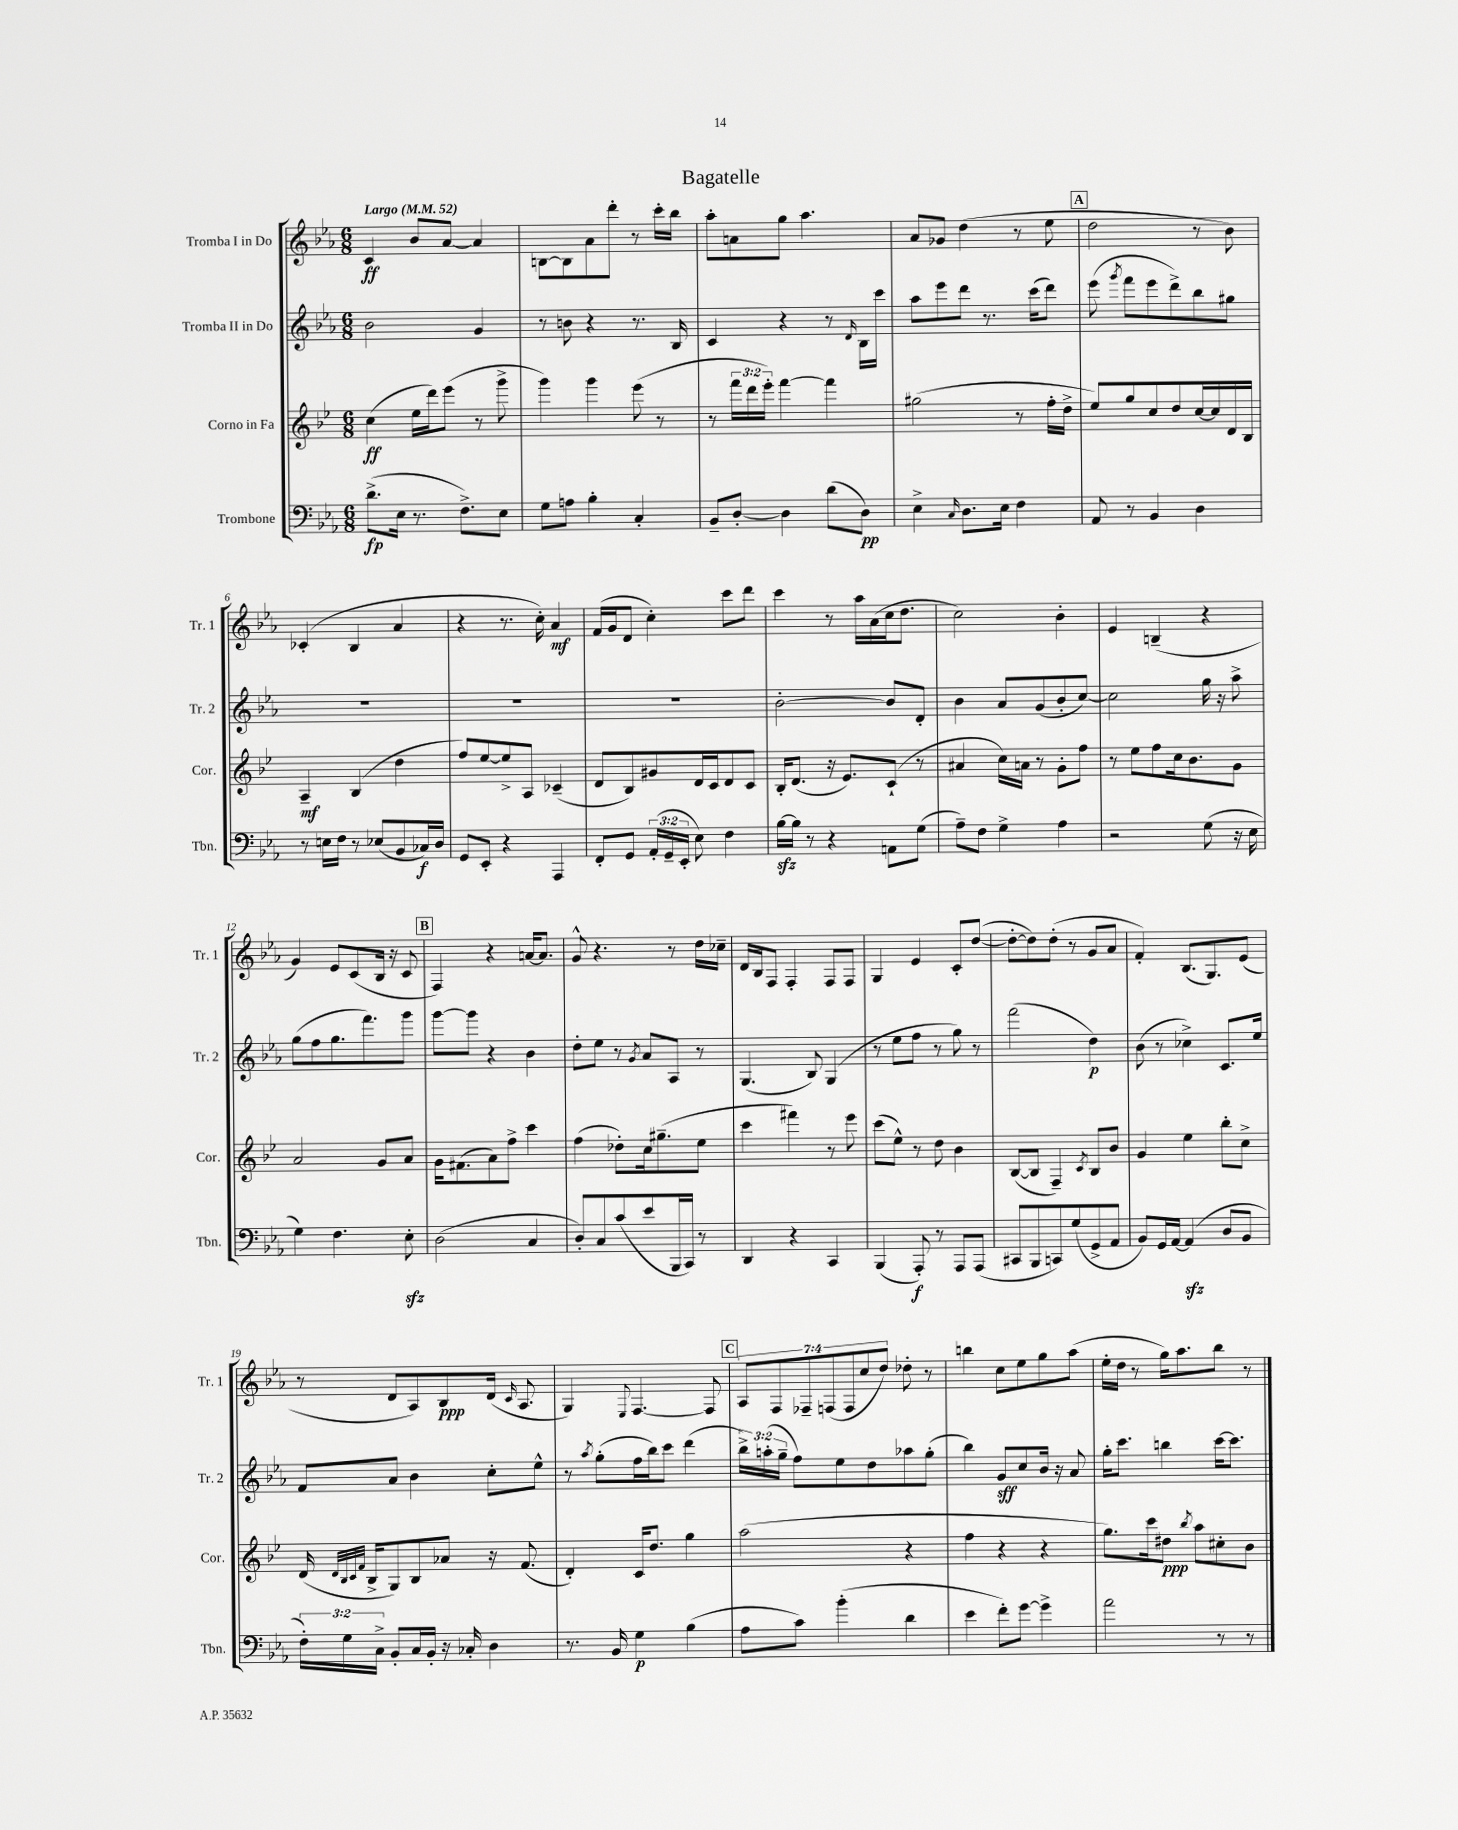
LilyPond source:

\header { title = "Bagatelle" }
<<
\new StaffGroup <<
\new Staff = "s0" \with { instrumentName = "Tromba I in Do" shortInstrumentName = "Tr. 1" } {
    \clef treble \key ees \major \numericTimeSignature \time 6/8 \override Staff.TupletNumber.text = #tuplet-number::calc-fraction-text \tempo "Largo" 4 = 52
    \autoBeamOff c'4\ff bes'8[ aes'8]~ aes'4 |
    b8[~ b8 aes'8 d'''8]-. r8 c'''16[-. bes''16] |
    aes''8[-. a'8 g''8] aes''4. |
    aes'8[ ges'8] d''4( r8 ees''8 |
    \mark \markup { \box "A" } d''2 r8 bes'8) |
    ces'4-.( bes4 aes'4 |
    r4 r8. c''16-.) aes'4\mf |
    f'16[( g'16 d'8] c''4-.) c'''8[ d'''8] |
    c'''4 r8 aes''16[ aes'16( c''16 d''8.] |
    c''2) bes'4-. |
    ees'4 b4--( r4 |
    g'4) ees'8[ c'8( bes16] r16 c'8 |
    \mark \markup { \box "B" } f4) r4 a'16[~ a'8.] |
    g'8-^ r4. r8 d''16[ ces''16]-- |
    d'16[ bes16 f8] f4-. f8[ f8] |
    g4 ees'4 c'8[-. d''8]~( |
    d''8[~-. d''8) d''8]-.( r8 g'8[ aes'8] |
    f'4-.) bes8.[( g8.) ees'8]( |
    r8 d'8[ aes8) bes8\ppp d'16]( \grace { c'16 } aes8. |
    g4) \appoggiatura { ees8 } f4.~ f8 |
    \mark \markup { \box "C" } \tuplet 7/4 { aes8[ f8 fes8-- f8( f8 c''8 d''8]) } des''8-. r8 |
    b''4 c''8[ ees''8 g''8 aes''8]( |
    ees''16[-. d''16] r8 g''16[) aes''8. bes''8] r8 \bar "|." |
}
\new Staff = "s1" \with { instrumentName = "Tromba II in Do" shortInstrumentName = "Tr. 2" } {
    \clef treble \key ees \major \numericTimeSignature \time 6/8 \override Staff.TupletNumber.text = #tuplet-number::calc-fraction-text
    \autoBeamOff bes'2 g'4 |
    r8 b'8 r4 r8. bes16 |
    c'4 r4 r8 \grace { d'16 } bes16[ c'''16] |
    aes''8[ ees'''8 d'''8] r8. c'''16[( d'''8]) |
    \mark \markup { \box "A" } ees'''8( \acciaccatura { g'''8 } f'''8[ ees'''8 d'''8->) bes''8 gis''8] |
    R2. |
    R2. |
    R2. |
    bes'2~-. bes'8[ d'8]-. |
    bes'4 aes'8[ g'8( bes'8-. c''8]~) |
    c''2 g''16 r16 aes''8-> |
    g''8[( f''8 g''8. f'''8.) g'''8] |
    \mark \markup { \box "B" } g'''8[~ g'''8] r4 bes'4 |
    d''8[-. ees''8] r8 \acciaccatura { g'8 } aes'8[ aes8] r8 |
    g4.( bes8) g4( |
    r8 ees''8[ f''8] r8 g''8) r8 |
    f'''2( d''4\p) |
    bes'8( r8 ces''4->) c'8.[ ees''16] |
    f'8[ aes'8] bes'4 c''8[-. ees''8]-^ |
    r8 \acciaccatura { aes''8 } g''8[-.( f''16 bes''16) c'''8] d'''4( |
    \mark \markup { \box "C" } \tuplet 3/2 { bes''16[->) a''16-.( g''16]-- } f''8[) ees''8 d''8 aes''8 g''8]-.( |
    bes''4) g'8[\sff c''8 bes'16] r16 aes'8 |
    g''16[-. c'''8.] b''4 c'''16[~ c'''8.] \bar "|." |
}
\new Staff = "s2" \with { instrumentName = "Corno in Fa" shortInstrumentName = "Cor." } {
    \clef treble \key bes \major \numericTimeSignature \time 6/8 \override Staff.TupletNumber.text = #tuplet-number::calc-fraction-text
    \autoBeamOff c''4\ff( ees''16[ d'''16) ees'''8]( r8 g'''8-> |
    g'''4) g'''4 ees'''8( r8 |
    r8 \tuplet 3/2 { f'''16[ d'''16 ees'''16]-.) } f'''4~ f'''4 |
    gis''2( r8 f''16[-. d''16]-> |
    \mark \markup { \box "A" } ees''8[) g''8 c''8 d''8 c''16~ c''16 d'16 bes16] |
    a4--\mf bes4( d''4 |
    f''8[) ees''8~ ees''8-> a8] ces'4--( |
    d'8[ bes8) gis'8 d'16 c'16 d'8 c'8] |
    bes16[-. d'8.]( r16 ees'8.[) c'8]-!( r8 |
    ais'4 c''16[) a'16] r8 g'8[-. f''8] |
    r8 ees''8[ f''8 c''16 bes'8. g'8] |
    a'2 g'8[ a'8] |
    \mark \markup { \box "B" } g'16[ fis'8.( a'8) f''8]-> c'''4 |
    f''4( des''8[-.) c''16 gis''8.--( ees''8] |
    c'''4 fis'''4) r8 ees'''8 |
    c'''8[( ees''8]-^) r8 d''8 bes'4 |
    bes8[~( bes8] f4--) \acciaccatura { c'8 } bes8[ bes'8] |
    g'4 ees''4 bes''8[-. c''8]-> |
    d'16( \grace { d'32[ bes32 c'32 f'32] } bes16[-> g8) bes8 aes'8] r16 f'8.( |
    d'4-.) c'16[ d''8.] g''4 |
    \mark \markup { \box "C" } a''2( r4 |
    f''4 r4 r4 |
    g''8.[) c'''16 dis''8]\ppp \acciaccatura { bes''8 } a''8[ cis''8-. bes'8] \bar "|." |
}
\new Staff = "s3" \with { instrumentName = "Trombone" shortInstrumentName = "Tbn." } {
    \clef bass \key ees \major \numericTimeSignature \time 6/8 \override Staff.TupletNumber.text = #tuplet-number::calc-fraction-text
    \autoBeamOff d'8.[->\fp( ees16] r8. f8.[->) ees8] |
    g8[ a8] bes4-. c4-. |
    bes,8[-- d8]~-. d4 d'8[( d8]\pp) |
    ees4-> \grace { c16 } d8.[ ees16] f4 |
    \mark \markup { \box "A" } aes,8 r8 bes,4 d4 |
    r8 e16[ f16] r8 ees8[( bes,8 ces16\f) d16] |
    g,8[ ees,8]-. r4 aes,,4 |
    f,8[-. g,8] \tuplet 3/2 { aes,16[-.( g,16-- ees,16]-. } ees8) f4 |
    bes16[~\sfz bes16] r8 r4 a,8[ g8]( |
    aes8[--) f8] g4-> aes4 |
    r2 g8( r16 ees16 |
    g4) f4. ees8-.\sfz |
    \mark \markup { \box "B" } d2( c4 |
    d8[-.) c8 c'8( ees'8 bes,,16 c,16]) r8 |
    d,4 r4 c,4 |
    bes,,4( aes,,8-.\f) r8 aes,,8[ aes,,8]( |
    cis,8[ bes,,8 c,8) g8( g,8-> aes,8] |
    bes,8[) g,16 aes,16]~ aes,4\sfz( d8[ bes,8] |
    \tuplet 3/2 { f16[-.) g16 c16]-> } bes,8[-. c16 bes,16]-. r16 ces16-. d4 |
    r8. bes,16 g4\p bes4( |
    \mark \markup { \box "C" } aes8[ c'8]) bes'4-.( d'4 |
    ees'4 f'8[-.) g'8]~ g'4-> |
    aes'2 r8 r8 \bar "|." |
}
>>
>>
